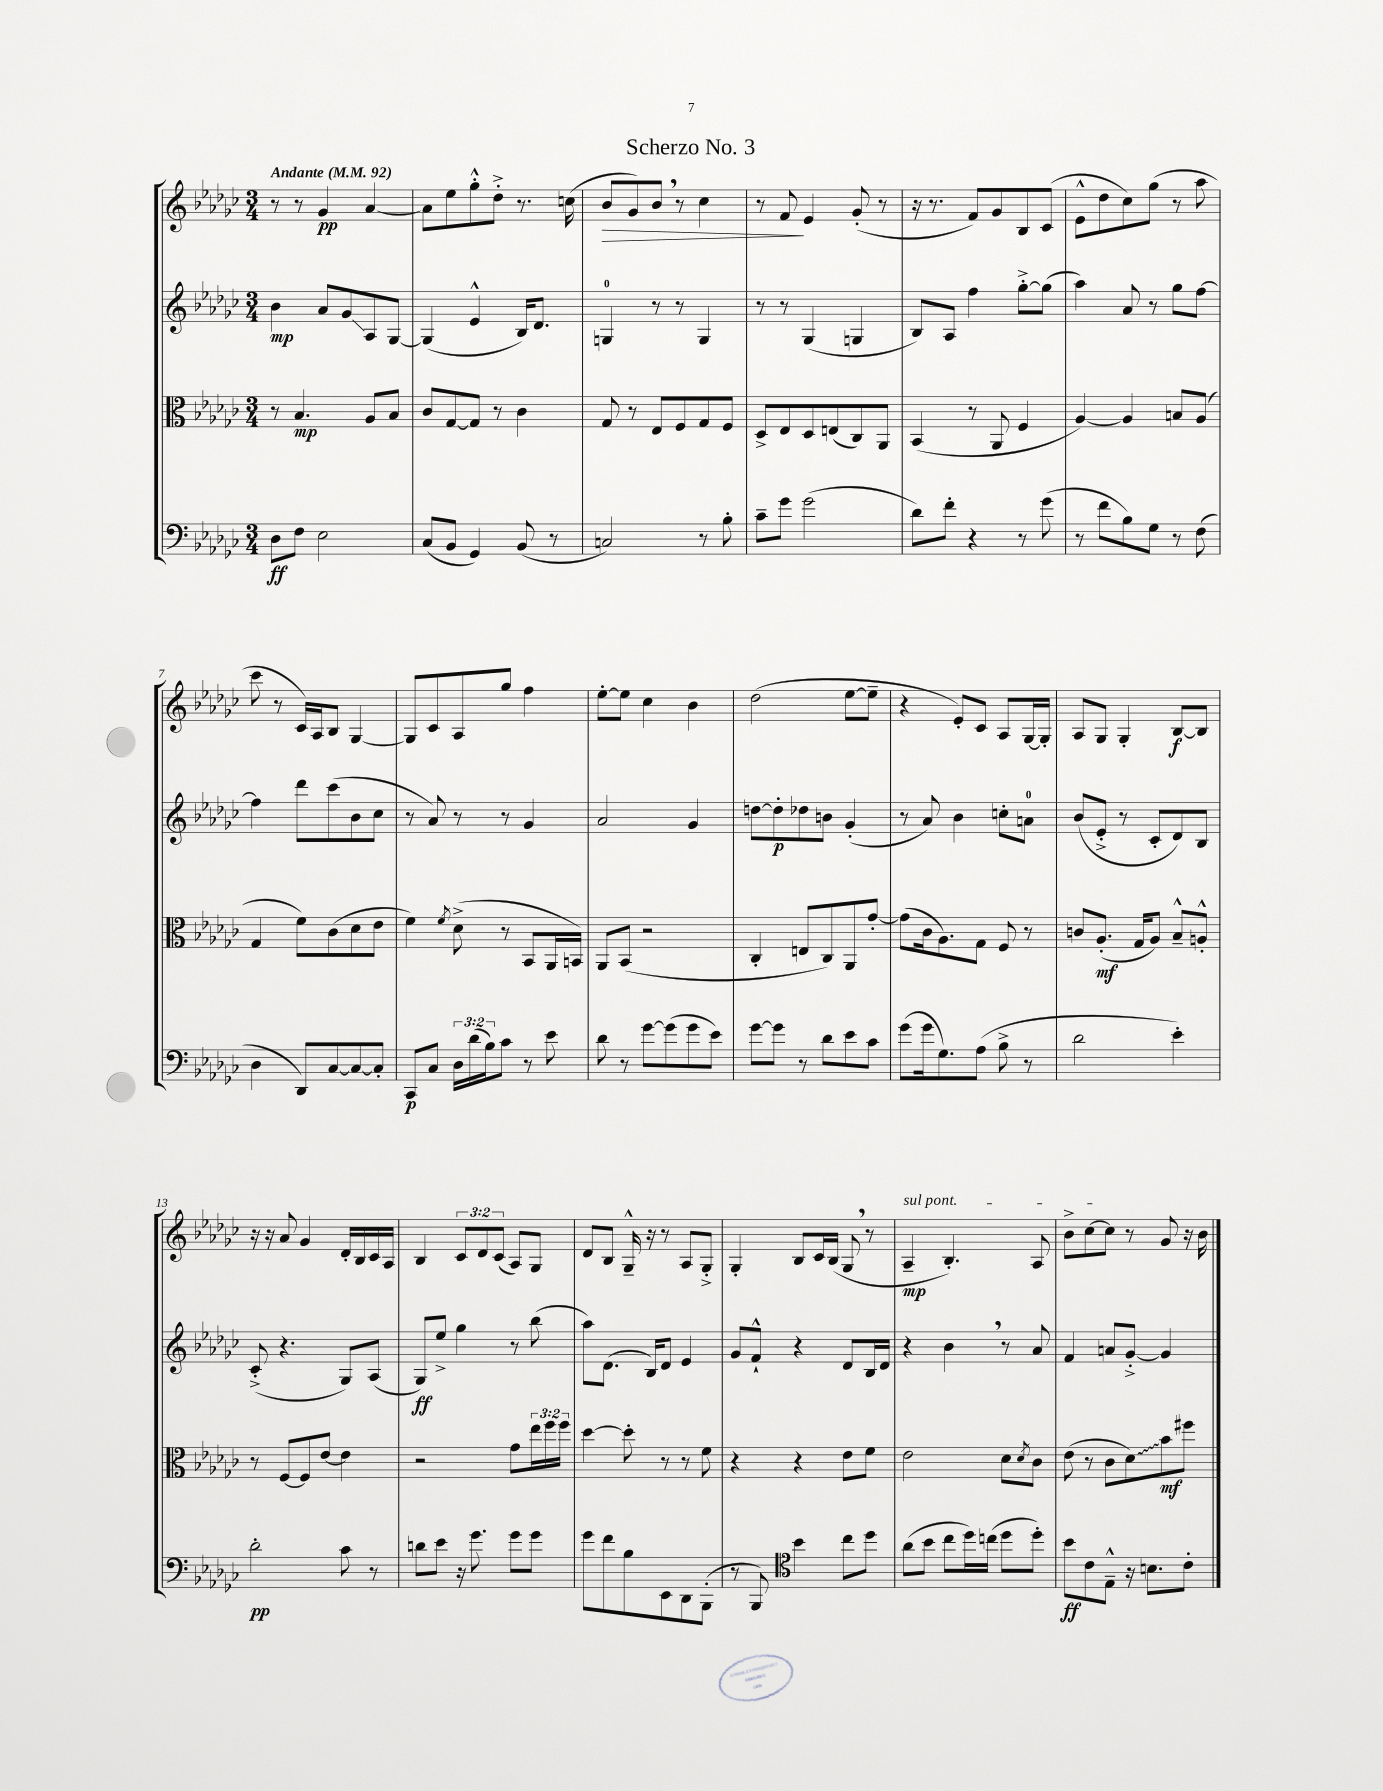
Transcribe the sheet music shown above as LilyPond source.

\header { title = "Scherzo No. 3" }
<<
\new StaffGroup <<
\new Staff = "s0" {
    \clef treble \key ges \major \numericTimeSignature \time 3/4 \override Staff.TupletNumber.text = #tuplet-number::calc-fraction-text \tempo "Andante" 4 = 92
    r8 r8 ges'4\pp aes'4~ |
    aes'8 ees''8 ges''8-.-^ des''8-.-> r8. c''16( |
    bes'8\> ges'8) bes'8 \breathe r8 ces''4 |
    r8 f'8\! ees'4 ges'8-.( r8 |
    r16 r8. f'8) ges'8 bes8 ces'8( |
    ees'8-^ des''8 ces''8) ges''8( r8 aes''8 |
    ces'''8 r8 ces'16) aes16 bes8 ges4~ |
    ges8 ces'8 aes8 ges''8 f''4 |
    ees''8~-. ees''8 ces''4 bes'4 |
    des''2( ees''8~ ees''8-- |
    r4 ees'8-.) ces'8 aes8 ges16~ ges16-. |
    aes8 ges8 ges4-. bes8~\f bes8 |
    r16 r16 aes'8 ges'4 des'16-. bes16 ces'16 aes16 |
    bes4 \tuplet 3/2 { ces'8 des'8 ces'8( } aes8) ges8 |
    des'8 bes8 ges16---^ r16 r8 aes8 ges8-.-> |
    ges4-. bes8 ces'16 bes16( ges8 \breathe r8 |
    \once \override TextSpanner.bound-details.left.text = \markup { \italic "sul pont." } aes4--\mp\startTextSpan bes4.-.) aes8 |
    bes'8-> ces''8~ ces''8\stopTextSpan r8 ges'8 r16 bes'16 \bar "|." |
}
\new Staff = "s1" {
    \clef treble \key ges \major \numericTimeSignature \time 3/4
    bes'4\mp aes'8 ges'8\glissando aes8 ges8~ |
    ges4( ees'4-^ bes16) des'8. |
    g4-0 r8 r8 g4 |
    r8 r8 ges4( g4 |
    bes8) aes8 f''4 ges''8~-.-> ges''8( |
    aes''4) aes'8 r8 ges''8 f''8~ |
    f''4 des'''8 ces'''8( bes'8 ces''8 |
    r8 aes'8) r8 r8 ges'4 |
    aes'2 ges'4 |
    d''8~ d''8-.\p des''8 b'8 ges'4-.( |
    r8 aes'8) bes'4 c''8-. a'8-0 |
    bes'8( ees'8-.-> r8 ces'8-. des'8) bes8 |
    ces'8-.->( r4. ges8) aes8( |
    ges8\ff) ees''8-> ges''4 r8 bes''8( |
    aes''8) des'8.( bes16) des'8 ees'4 |
    ges'8 f'8-!-^ r4 des'8 bes16 des'16 |
    r4 bes'4 \breathe r8 aes'8 |
    f'4 a'8 ges'8~-.-> ges'4 \bar "|." |
}
\new Staff = "s2" {
    \clef alto \key ges \major \numericTimeSignature \time 3/4 \override Staff.TupletNumber.text = #tuplet-number::calc-fraction-text
    r8 bes4.\mp aes8 bes8 |
    ces'8 ges8~ ges8 r8 ces'4 |
    ges8 r8 ees8 f8 ges8 f8 |
    des8-> ees8 des8 e8( ces8) aes,8 |
    bes,4( r8 aes,8 f4 |
    aes4~) aes4 b8 aes8( |
    ges4 f'8) ces'8( des'8 ees'8 |
    f'4) \acciaccatura { f'8 } des'8->( r8 bes,8 aes,16 b,16) |
    aes,8 bes,8( r2 |
    ces4-. e8 ces8) aes,8 ges'8~-. |
    ges'8( ces'16 aes8.) ges8 f8 r8 |
    c'8 aes8.-.\mf( ges16 aes8) bes8---^ a8-.-^ |
    r8 f8~ f8 ees'8~ ees'4 |
    r2 ges'8 \tuplet 3/2 { ees''16 f''16 f''16 } |
    des''4~ des''8-. r8 r8 f'8 |
    r4 r4 ees'8 f'8 |
    ees'2 des'8 \acciaccatura { des'8 } ces'8 |
    ees'8( r8 ces'8 \once \override Glissando.style = #'zigzag des'8\glissando) bes'8\mf fis''8 \bar "|." |
}
\new Staff = "s3" {
    \clef bass \key ges \major \numericTimeSignature \time 3/4 \override Staff.TupletNumber.text = #tuplet-number::calc-fraction-text
    des8\ff f8 ees2 |
    ces8( bes,8 ges,4) bes,8( r8 |
    c2) r8 bes8-. |
    ces'8-- ges'8 ges'2( |
    des'8) f'8-. r4 r8 ges'8( |
    r8 f'8 bes8) ges8 r8 f8( |
    des4 des,8) ces8~ ces8~ ces8-. |
    ces,8\p ces8 \tuplet 3/2 { des16 des'16( bes16) } ces'8 r8 ees'8 |
    des'8 r8 ges'8~ ges'8( ges'8 ees'8) |
    ges'8~ ges'8 r8 des'8 ees'8 ces'8 |
    ges'8( ges'16 ges8.) aes8( bes8-> r8 |
    des'2 ees'4-.) |
    des'2-.\pp ces'8 r8 |
    d'8 ees'8 r16 ges'8. ges'8 ges'8 |
    ges'8 f'8 bes8 ees,8 des,8 bes,,8-.( |
    r8 bes,,8) \clef tenor bes'4 ces''8 des''8 |
    aes'8( bes'8 ces''8 des''16) c''16( des''8 des''8-.) |
    bes'8\ff ces'8 ees8---^ r16 b8. ces'8-. \bar "|." |
}
>>
>>
